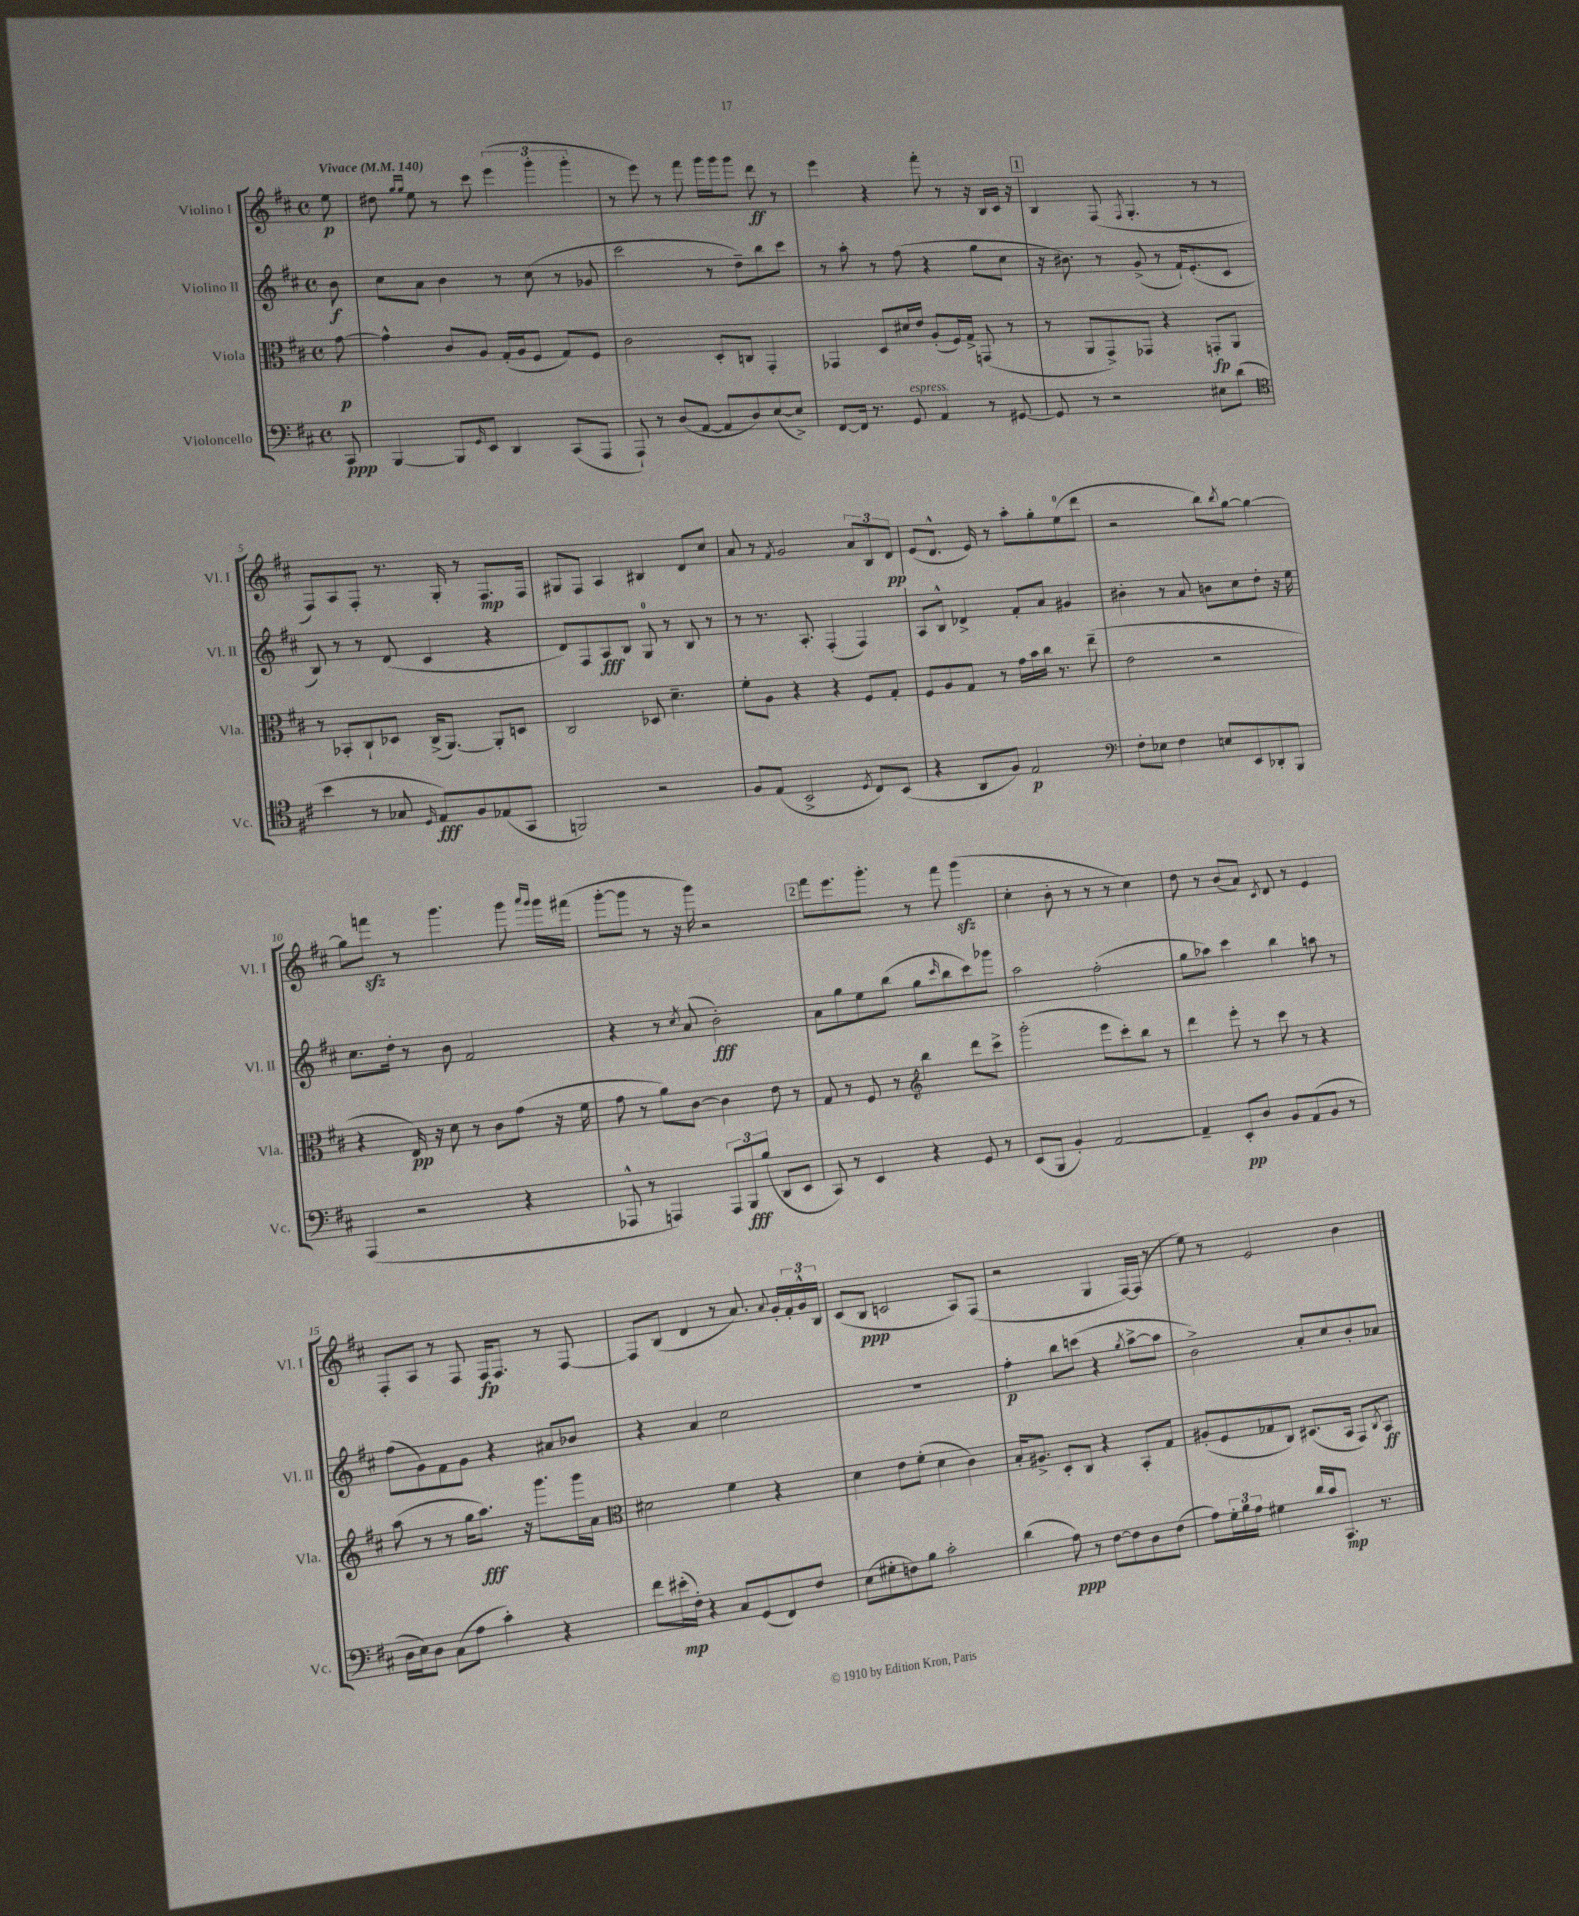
<<
\new StaffGroup <<
\new Staff = "s0" \with { instrumentName = "Violino I" shortInstrumentName = "Vl. I" } {
    \clef treble \key d \major \defaultTimeSignature \time 4/4 \partial 8 \tempo "Vivace" 4 = 140
    e''8\p |
    dis''8 \grace { g''16 g''16 } e''8 r8 cis'''8 \tuplet 3/2 { e'''4( g'''4-. g'''4-. } |
    r8 e'''8) r8 fis'''8 g'''16 g'''16 g'''8 d'''8\ff r8 |
    e'''4 r4 fis'''8-. r8 r16 b16 cis'16 r16 |
    \mark \markup { \box "1" } b4 fis8( \acciaccatura { fis8 } g4.-. r8 r8 |
    fis8) a8 fis8-. r8. g16-. r8 fis8.\mp fis16 |
    gis8 fis8 a4 bis4 d'8 cis''8 |
    a'8 r8 \acciaccatura { fis'8 } g'2 \tuplet 3/2 { a'8 b8 d'8\pp } |
    e'8( d'8.-^ e'16) r8 a''8-. g''8-. e''8-0( d'''8 |
    r2 b''8) \acciaccatura { b''8 } g''8~ g''4~ |
    g''8 f'''8\sfz r8 g'''4. g'''8 \grace { a'''16 g'''16 } g'''16 fis'''16( |
    g'''8~-. g'''8 r8 r16 g'''16) r2 |
    \mark \markup { \box "2" } fis'''8 e'''8. g'''8.-. r8 fis'''8 g'''4\sfz( |
    cis''4-. b'8-. r8 r8 r8 cis''4) |
    d''8 r8 b'8( a'8) \acciaccatura { cis'8 } d'8 r8 e'4 |
    fis8-. a8 r8 fis8 fis16\fp fis8. r8 fis8~ |
    fis8 b8( d'4 r8 a'8.) \appoggiatura { a'8 } g'16-. \tuplet 3/2 { fis'16-. g'16-^ b16 } |
    cis'8( b8\ppp c'2 a8) fis8( |
    r2 g4 fis16~) fis16( r8 |
    e''8) r8 e'2 b'4 \bar "|." |
}
\new Staff = "s1" \with { instrumentName = "Violino II" shortInstrumentName = "Vl. II" } {
    \clef treble \key d \major \defaultTimeSignature \time 4/4 \partial 8
    b'8\f |
    cis''8 a'8 b'4 r8 cis''8( r8 ges'8 |
    cis'''2 r8 d''8--) b''8 cis'''8 |
    r8 a''8-. r8 fis''8( r4 g''8 cis''8 |
    \mark \markup { \box "1" } r16 bis'8.) r8 g'8->( r8 fis'16-!) e'8.-.( cis'8 |
    b8) r8 r8 d'8( cis'4 r4 |
    d'8) fis8 a8\fff b8 g8-0 r8 b8 r8 |
    r8 r8. a8.-. fis4-.( fis4) |
    a8 b8-^ des'4-> fis'8-. a'8 gis'4 |
    bis'4-. r8 a'8 b'8 cis''8 d''8-. r16 e''16 |
    cis''8. d''16-. r8 b'8 fis'2 |
    r4 r8 \acciaccatura { cis''8 } a'8( b'2-.\fff) |
    \mark \markup { \box "2" } a'8 g''8 e''8 b''8( g''8 \grace { cis'''16 } b''8 cis'''8) ges'''8 |
    a''2 fis''2-.( |
    g''8 aes''8) cis'''4 b''4 a''8 r8 |
    fis''8( g'8) fis'8 g'8 r4 ais'8 bes'8 |
    r4 a'4 cis''2 |
    R1 |
    fis''4-.\p b''8 c'''8( r4 \acciaccatura { g''8 } a''8~-> a''8 |
    b'2->) a'8-. cis''8 b'8-. aes'8 \bar "|." |
}
\new Staff = "s2" \with { instrumentName = "Viola" shortInstrumentName = "Vla." } {
    \clef alto \key d \major \defaultTimeSignature \time 4/4 \partial 8
    g'8~\p |
    g'4-^ cis'8 a8 g16-.( a16 fis8 g8) fis8 |
    cis'2 d8-. c8 g,4-. |
    ges,4 d8 dis'16 e'16 a8-.( fis16) g16-> g,8( r8 |
    \mark \markup { \box "1" } r8 a,8 g,8->) ges,8 r4 g,8-.\fp a,8 |
    r8 bes,8-. cis8-! des8 cis16->( a,8.~) a,8-. d8 |
    cis2 des8 d'4.-- |
    fis'8-. a8 r4 r4 fis8 g8-. |
    fis8 a8 g8 r8 g'16 b'16 cis''16 r8. e''8--( |
    e'2 r2 |
    r4 e16\pp) r16 d'8 r8 cis'8 g'8( r16 fis'16 |
    g'8 r8 a'8) cis'8~ cis'4 e'8 r8 |
    \mark \markup { \box "2" } g8 r8 fis8 r8 \clef treble b''4 d'''8 cis'''8-> |
    g'''2-.( e'''8 cis'''8-.) b''8 r8 |
    d'''4 e'''8-. r8 cis'''8 r8 r4 |
    a''8( r8 r8 g''16 a''8.\fff) r16 g'''8. g'''16 a'16 |
    \clef alto dis'2 fis'4 r4 |
    d'4 e'8 fis'8-.( d'4 cis'4) |
    b16-. ais8.-> d8-. cis8 r4 b,8-. g8 |
    ais8-.( fis8 ges8 cis8) dis8.( b,16 g,8) \acciaccatura { cis8 } b,8\ff \bar "|." |
}
\new Staff = "s3" \with { instrumentName = "Violoncello" shortInstrumentName = "Vc." } {
    \clef bass \key d \major \defaultTimeSignature \time 4/4 \partial 8
    cis,8\ppp |
    b,,4~ b,,8 \grace { g,16 } e,8 d,4 cis,8( a,,8 |
    a,,8-!) r8 d8( a,8~ a,8 d8) e8~( e8->) |
    fis,8~ fis,16 r8. g,8^\markup { \italic "espress." } a,4 r8 gis,8~ |
    \mark \markup { \box "1" } gis,8 r8 r2 eis8 d'8( |
    \clef tenor b'4 r8 ges8 \grace { d16 } e8\fff) fis8 ees8( g,8 |
    f,2) r2 |
    fis8 e8( b,2-> \acciaccatura { d8 } cis8) b,8( |
    r4 a,8 fis8) e2\p |
    \clef bass fis8-. ees8 fis4 e8 e,8 des,8-. b,,8 |
    a,,4( r2 r4 |
    aes,,8-^ r8 a,,4) \tuplet 3/2 { a,,8 b,,8\fff b8( } d,8 e,8 |
    \mark \markup { \box "2" } cis,8) r8 e,4 r4 g,8 r8 |
    e,8( b,,8 b,4-.) a,2~ |
    a,4-- e,8-.\pp d8 b,8 a,8( b,8 r8 |
    d16 e16) d8 cis8( a8 cis'4-.) r4 |
    fis'8 eis'16-.\mp( fis16-.) r4 cis8 g,8( fis,8) fis8 |
    e8( gis8-. f8) b8 cis'2-. |
    d'4( a8\ppp) r8 fis8~ fis8 d8 fis8( |
    a8) \tuplet 3/2 { g16-. b16 a16 } gis4 d'16 cis'16 cis,8.\mp r8. \bar "|." |
}
>>
>>
